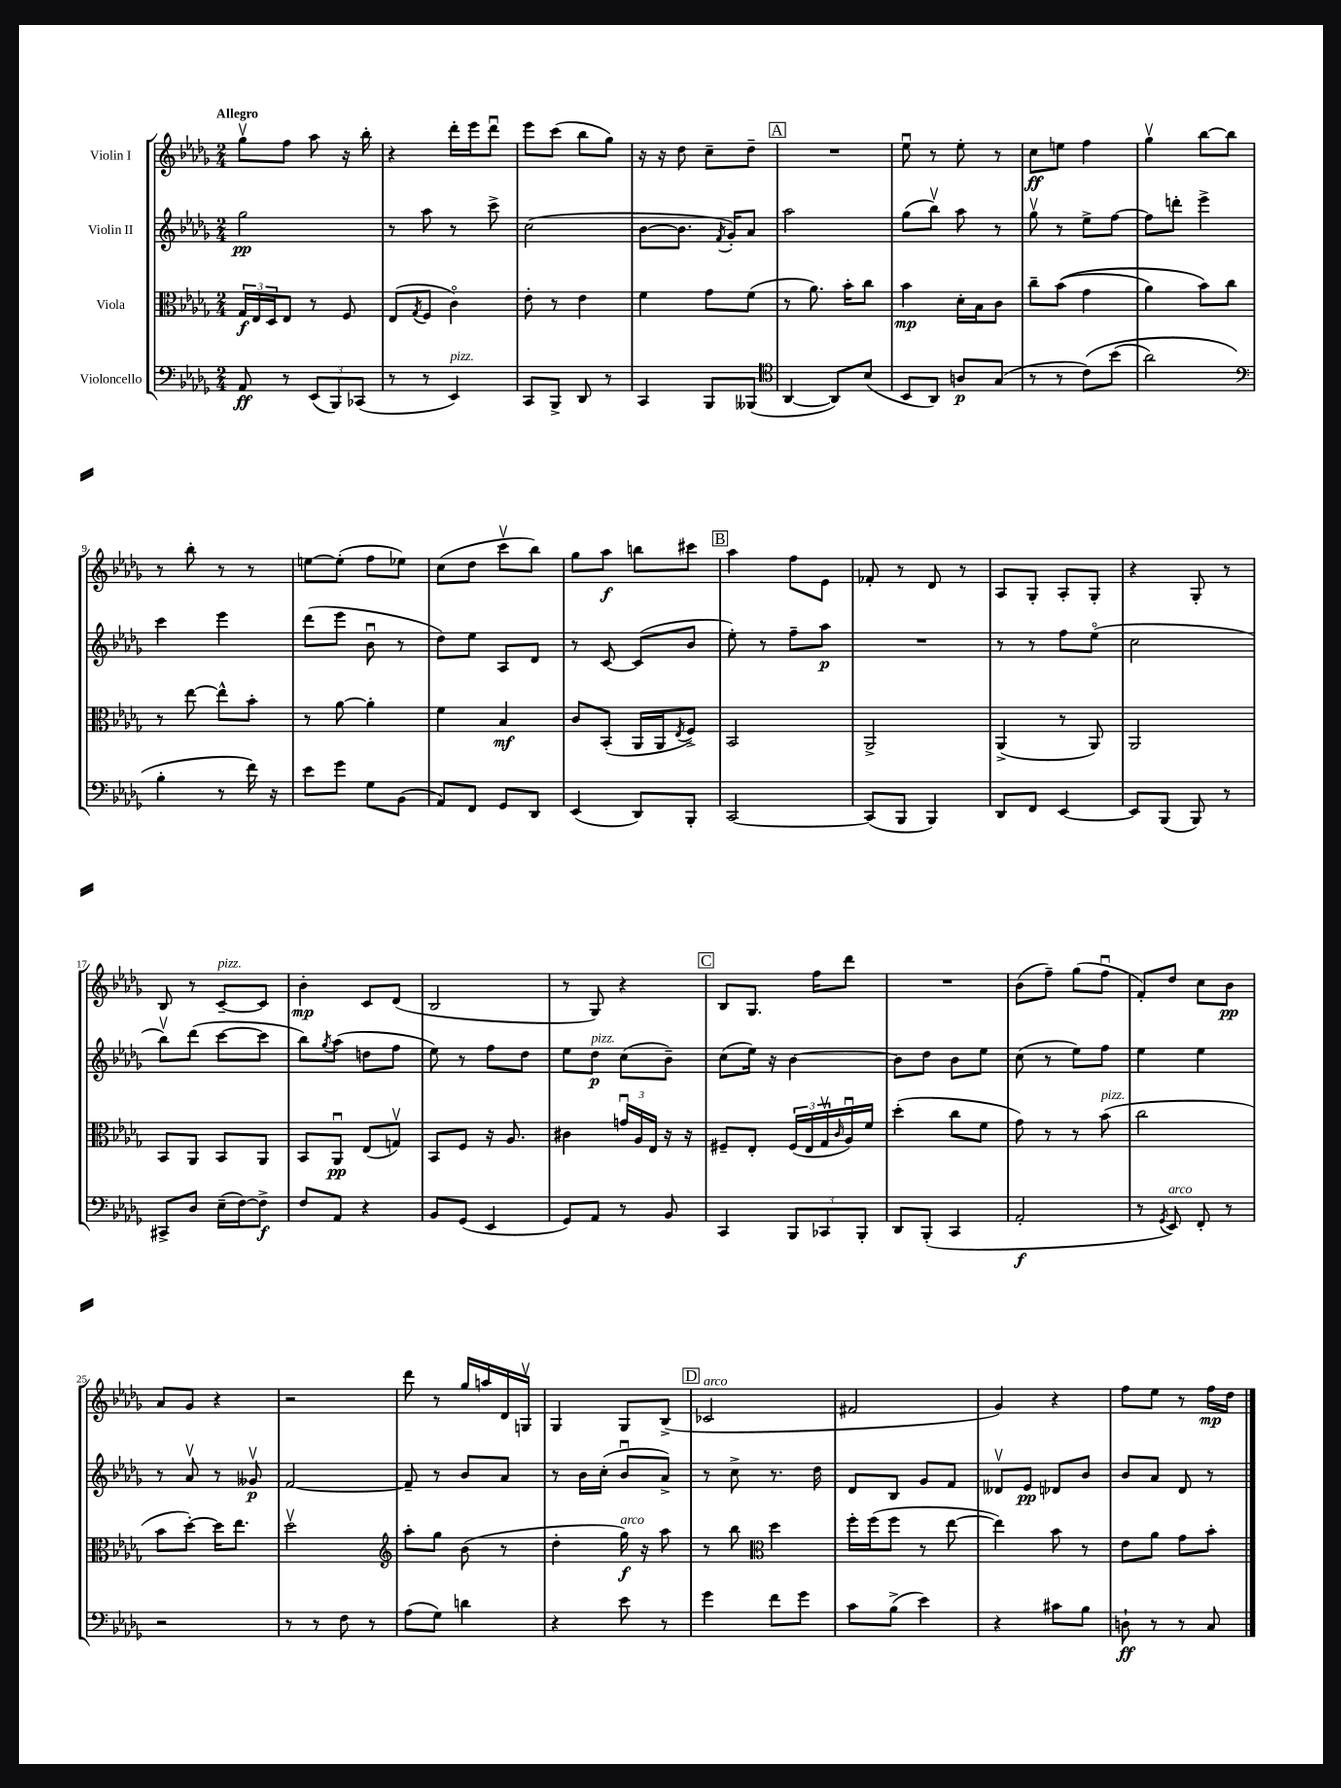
<<
\new StaffGroup <<
\new Staff = "s0" \with { instrumentName = "Violin I" } {
    \clef treble \key des \major \numericTimeSignature \time 2/4 \tempo "Allegro"
    ges''8\upbow f''8 aes''8 r16 bes''16-. |
    r4 des'''16-. ees'''16 des'''8\downbow |
    ees'''8 c'''8( bes''8 ges''8) |
    r16 r16 des''8 c''8-- des''8-- |
    \mark \markup { \box "A" } R2 |
    ees''8\downbow r8 ees''8-. r8 |
    c''8\ff e''8 f''4 |
    ges''4\upbow bes''8~ bes''8 |
    r8 bes''8-. r8 r8 |
    e''8~ e''8-.( f''8 ees''8) |
    c''8( des''8 c'''8\upbow bes''8) |
    ges''8 aes''8\f b''8 cis'''8 |
    \mark \markup { \box "B" } aes''4 f''8 ees'8 |
    fes'8-. r8 des'8 r8 |
    aes8 ges8-. aes8-. ges8-. |
    r4 ges8-. r8 |
    bes8 r8 c'8~--^\markup { \italic "pizz." } c'8 |
    bes'4-.\mp c'8 des'8( |
    bes2 |
    r8 ges8) r4 |
    \mark \markup { \box "C" } bes8 ges8. f''16 des'''8 |
    R2 |
    bes'8( f''8--) ges''8( f''8\downbow |
    f'8-.) des''8 c''8 bes'8\pp |
    aes'8 ges'8 r4 |
    r2 |
    des'''8 r8 ges''16 a''16 des'16 g16\upbow |
    ges4 ges8 bes8->( |
    \mark \markup { \box "D" } ces'2^\markup { \italic "arco" } |
    fis'2 |
    ges'4) r4 |
    f''8 ees''8 r8 f''16\mp des''16 \bar "|." |
}
\new Staff = "s1" \with { instrumentName = "Violin II" } {
    \clef treble \key des \major \numericTimeSignature \time 2/4
    ges''2\pp |
    r8 aes''8 r8 c'''8-> |
    c''2( |
    bes'8~ bes'8. \acciaccatura { f'8 } ges'16-.) aes'8 |
    \mark \markup { \box "A" } aes''2 |
    ges''8( bes''8\upbow) aes''8 r8 |
    ges''8\upbow r8 ees''8-> f''8~ |
    f''8 d'''8-. ees'''4-> |
    c'''4 ees'''4 |
    des'''8( ees'''8 bes'8\downbow r8 |
    des''8) ees''8 aes8 des'8 |
    r8 c'8~ c'8( bes'8 |
    \mark \markup { \box "B" } ees''8-.) r8 f''8-- aes''8\p |
    R2 |
    r8 r8 f''8 ees''8\flageolet( |
    c''2 |
    bes''8\upbow) des'''8( c'''8~ c'''8 |
    bes''8) \acciaccatura { ges''8 } aes''8( d''8 f''8 |
    ees''8) r8 f''8 des''8 |
    ees''8 des''8\p^\markup { \italic "pizz." } c''8( bes'8--) |
    \mark \markup { \box "C" } c''8( ees''16) r16 bes'4~ |
    bes'8 des''8 bes'8 ees''8 |
    c''8( r8 ees''8) f''8 |
    ees''4 ees''4 |
    r8 aes'8\upbow r8 geses'8\upbow\p |
    f'2~ |
    f'8-- r8 bes'8 aes'8 |
    r8 bes'16 c''16-.( bes'8\downbow aes'8->) |
    \mark \markup { \box "D" } r8 c''8-> r8. des''16 |
    des'8 bes8 ges'8 f'8 |
    deses'8\upbow ees'8\pp des'8 bes'8 |
    bes'8 aes'8 des'8 r8 \bar "|." |
}
\new Staff = "s2" \with { instrumentName = "Viola" } {
    \clef alto \key des \major \numericTimeSignature \time 2/4
    \tuplet 3/2 { ges16\f ees16 des16 } ees8 r8 f8 |
    ees8( \acciaccatura { ges8 } f8 c'4\flageolet) |
    ees'8-. r8 ees'4 |
    f'4 ges'8 f'8( |
    \mark \markup { \box "A" } r8 aes'8.) bes'16-. c''8 |
    bes'4\mp des'16-. bes16 c'8 |
    c''8-- bes'8(\( ges'4 |
    aes'4) bes'8\) c''8 |
    r8 ees''8~ ees''8-^ bes'8-. |
    r8 aes'8~ aes'4-. |
    f'4 bes4\mf |
    c'8 bes,8-.( aes,16 aes,16 \acciaccatura { ees8 } f8->) |
    \mark \markup { \box "B" } bes,2 |
    aes,2-> |
    aes,4->( r8 aes,8) |
    aes,2 |
    bes,8 aes,8 bes,8 aes,8 |
    bes,8 aes,8\downbow\pp ees8( g8\upbow) |
    bes,8 f8 r16 aes8. |
    cis'4 \tuplet 3/2 { g'16\downbow aes16 ees16 } r16 r16 |
    \mark \markup { \box "C" } fis8-- ees8-. \tuplet 3/2 { fis16( ees16 ges16\upbow } \grace { c'16 } aes16\downbow) f'16 |
    des''4-.( c''8 f'8 |
    ges'8) r8 r8 bes'8^\markup { \italic "pizz." }( |
    c''2 |
    bes'8 des''8~-.) des''16 ees''8. |
    des''2\upbow |
    \clef treble aes''8-. ges''8 bes'8( r8 |
    des''4-. ges''16\f^\markup { \italic "arco" }) r16 aes''8 |
    \mark \markup { \box "D" } r8 bes''8 \clef alto des''4 |
    f''16-. f''16( f''8 r8 ees''8~ |
    ees''4) bes'8 r8 |
    ees'8 aes'8 ges'8 bes'8-. \bar "|." |
}
\new Staff = "s3" \with { instrumentName = "Violoncello" } {
    \clef bass \key des \major \numericTimeSignature \time 2/4
    aes,8\ff r8 \tuplet 3/2 { ees,8( bes,,8) ces,8( } |
    r8 r8 ees,4^\markup { \italic "pizz." }) |
    c,8 bes,,8-> des,8 r8 |
    c,4 bes,,8 beses,,8( |
    \mark \markup { \box "A" } \clef tenor aes,4~ aes,8) bes8( |
    bes,8 aes,8) a8\p ges8( |
    r8 r8 c'8)\( bes'8( |
    aes'2) |
    \clef bass bes4-. r8 f'16\) r16 |
    ees'8 ges'8 ges8 bes,8( |
    aes,8) f,8 ges,8 des,8 |
    ees,4( des,8) bes,,8-. |
    \mark \markup { \box "B" } c,2~ |
    c,8( bes,,8 bes,,4) |
    des,8 f,8 ees,4~ |
    ees,8 bes,,8( bes,,8) r8 |
    cis,8-> des8 ees16--( f16~) f8->\f |
    f8 aes,8 r4 |
    bes,8 ges,8( ees,4 |
    ges,8) aes,8 r8 bes,8 |
    \mark \markup { \box "C" } c,4 \tuplet 3/2 { bes,,8 ces,8 bes,,8-. } |
    des,8 bes,,8-.( c,4 |
    aes,2-.\f |
    r8 \acciaccatura { ges,8 } ees,8^\markup { \italic "arco" }) f,8-. r8 |
    r2 |
    r8 r8 f8 r8 |
    aes8( ges8) d'4 |
    r4 ees'8 r8 |
    \mark \markup { \box "D" } ges'4 f'8 ges'8 |
    c'8 bes8->( ees'4) |
    r4 cis'8 bes8 |
    d8-!\ff r8 r8 c8 \bar "|." |
}
>>
>>
